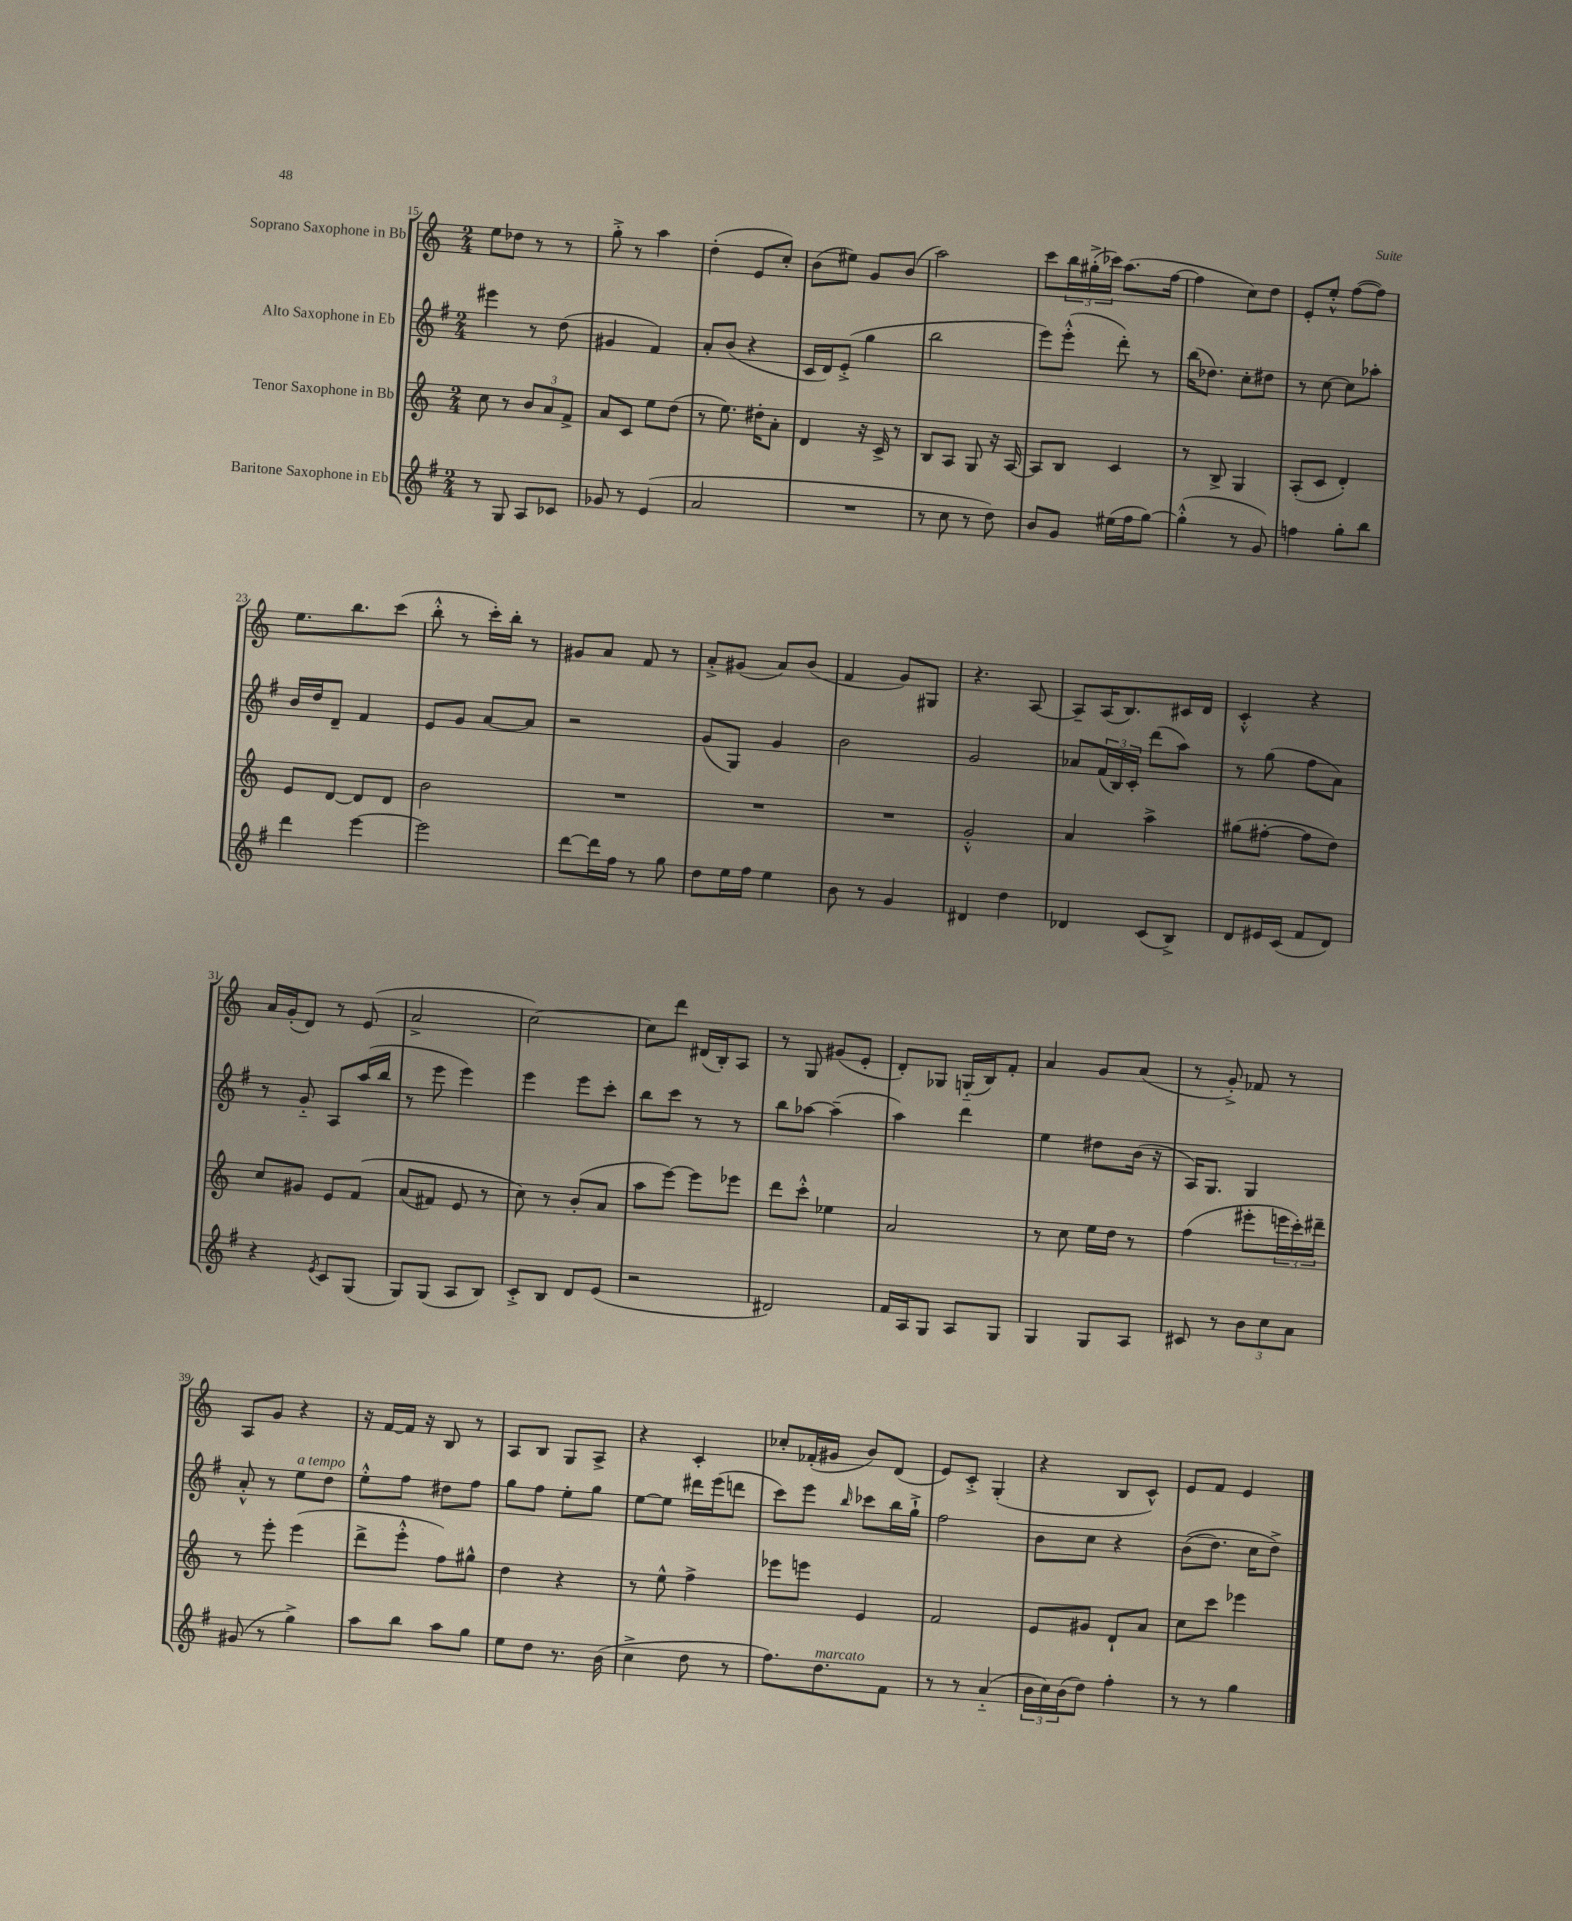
<<
\new StaffGroup <<
\new Staff = "s0" \with { instrumentName = "Soprano Saxophone in Bb" } {
    \clef treble \key c \major \numericTimeSignature \time 2/4
    e''8 des''8 r8 r8 |
    g''8-.-> r8 a''4 |
    d''4-.( e'8 c''8-.) |
    b'8( eis''8) g'8 b'8( |
    a''2) |
    c'''8 \tuplet 3/2 { b''16 gis''16-.->( ces'''16) } a''8.( f''16~ |
    f''4 c''8) d''8 |
    e'8-. e''8-.-^ f''8~( f''8) |
    e''8. b''8. c'''8( |
    b''8-.-^ r8 c'''16-.) b''16-. r8 |
    gis'8 a'8 f'8 r8 |
    a'8-.-> gis'8( a'8) b'8( |
    f'4 g'8) gis8 |
    r4. a8~ |
    a8-- a16( b8.) cis'16 d'16 |
    c'4-.-^ r4 |
    a'16 g'16-.( d'8) r8 e'8( |
    a'2-> |
    c''2~) |
    c''8 d'''8 dis'16( b16-.) a8 |
    r8 g8 gis'8( e'8-. |
    d'8-.) ges8 g16-_( b16) f'8-. |
    a'4 g'8 a'8( |
    r8 g'8-.->) fes'8 r8 |
    a8 g'8 r4 |
    r16 f'16~ f'16 r16 b8 r8 |
    a8 b8 g8 a8-> |
    r4 c'4-. |
    ces''8-. fes'16-.( gis'16 b'8) d'8( |
    e'8) c'8-.-> g4-.( |
    r4 b8 c'8-^) |
    e'8 f'8 e'4 \bar "|." |
}
\new Staff = "s1" \with { instrumentName = "Alto Saxophone in Eb" } {
    \clef treble \key g \major \numericTimeSignature \time 2/4
    eis'''4 r8 d''8( |
    gis'4 fis'4) |
    a'8-. b'8( r4 |
    c'16 d'16) e'8-.->( g''4 |
    b''2 |
    e'''8) e'''8-.-^( d'''8-.) r8 |
    b''16( des''8.) c''8-. dis''8 |
    r8 c''8~ c''8 aes''8-. |
    b'16 d''16 d'8-- fis'4 |
    e'8 g'8 a'8~ a'8 |
    r2 |
    g'8( g8) g'4 |
    b'2 |
    g'2 |
    aes'8 \tuplet 3/2 { fis'16( b16) c'16-. } d'''8( a''8) |
    r8 g''8( fis''8 a'8) |
    r8 g'8-_ a8 a''16( b''16 |
    r8 e'''8 e'''4) |
    e'''4 e'''8 c'''8-. |
    b''8 c'''8 r8 r8 |
    b''8 aes''8~ aes''4--( |
    a''4) d'''4 |
    e''4 dis''8 b'16( r16 |
    a16) g8. g4 |
    a'8-.-^ r8 e''8^\markup { \italic "a tempo" } d''8 |
    e''8-.-^ fis''8 dis''8 fis''8 |
    g''8 fis''8 e''8-. g''8 |
    e''8~ e''8 dis'''16 e'''16( d'''8 |
    c'''8) e'''8 \grace { b''16 } ces'''8 b''16 g''16-!-> |
    fis''2 |
    b'8 c''8 r4 |
    b'8(\( d''8.) c''16 d''8->\) \bar "|." |
}
\new Staff = "s2" \with { instrumentName = "Tenor Saxophone in Bb" } {
    \clef treble \key c \major \numericTimeSignature \time 2/4
    c''8 r8 \tuplet 3/2 { b'8 a'8 f'8-> } |
    a'8 c'8 e''8 d''8( |
    r8 e''8.) dis''16-. a'8-. |
    d'4 r16 c'16-> r8 |
    b8 a8 g8 r16 a16~ |
    a8 b8 c'4 |
    r8 b8-> g4 |
    a8-.( c'8 d'4-.) |
    e'8 d'8~ d'8 d'8 |
    b'2 |
    R2 |
    R2 |
    R2 |
    g'2-.-^ |
    a'4 a''4-> |
    gis''8( fis''8~-. fis''8 d''8) |
    c''8 gis'8 e'8 f'8\( |
    a'8( fis'8) e'8 r8 |
    c''8\) r8 b'8-.( a'8 |
    a''8 e'''8~) e'''8 ees'''8 |
    d'''8 c'''8-.-^ ees''4 |
    a'2 |
    r8 c''8 e''16 d''16 r8 |
    f''4( eis'''8-. \tuplet 3/2 { e'''16 c'''16-.) dis'''16-- } |
    r8 e'''8-. e'''4( |
    d'''8-> e'''8-.-^ f''8) gis''8-^ |
    d''4 r4 |
    r8 e''8-^ f''4-> |
    ees'''8 e'''8 e'4 |
    f'2 |
    e'8 gis'8 d'8-! a'8 |
    c''8 c'''8 ees'''4 \bar "|." |
}
\new Staff = "s3" \with { instrumentName = "Baritone Saxophone in Eb" } {
    \clef treble \key g \major \numericTimeSignature \time 2/4
    r8 g8 a8 ces'8 |
    ges'8 r8 e'4( |
    a'2 |
    R2 |
    r8 c''8 r8 d''8) |
    b'8 g'8 eis''16( fis''16 g''8~) |
    g''4-.-^( r8 g'8) |
    f''4 g''8-. b''8 |
    d'''4 e'''4~ |
    e'''2 |
    d'''8~ d'''16 fis''16 r8 g''8 |
    d''8 e''16 fis''16 e''4 |
    b'8 r8 g'4 |
    dis'4 d''4 |
    des'4 c'8( b8->) |
    d'8 eis'16 c'16( fis'8 d'8) |
    r4 \acciaccatura { e'8 } c'8 g8( |
    g8) g8( a8 b8) |
    c'8-.-> b8 d'8 e'8( |
    r2 |
    dis'2) |
    fis'16 a16 g8 a8 g8 |
    g4 g8 a8 |
    cis'8 r8 \tuplet 3/2 { b'8 c''8 a'8 } |
    gis'8( r8 g''4->) |
    a''8 b''8 a''8 g''8 |
    e''8 d''8 r8. b'16( |
    c''4-> d''8 r8 |
    fis''8.) d''8.^\markup { \italic "marcato" } fis'8 |
    r8 r8 a'4-_( |
    \tuplet 3/2 { b'16 c''16) b'16( } d''8) fis''4-. |
    r8 r8 g''4 \bar "|." |
}
>>
>>
\layout { \context { \Score currentBarNumber = #15 } }
